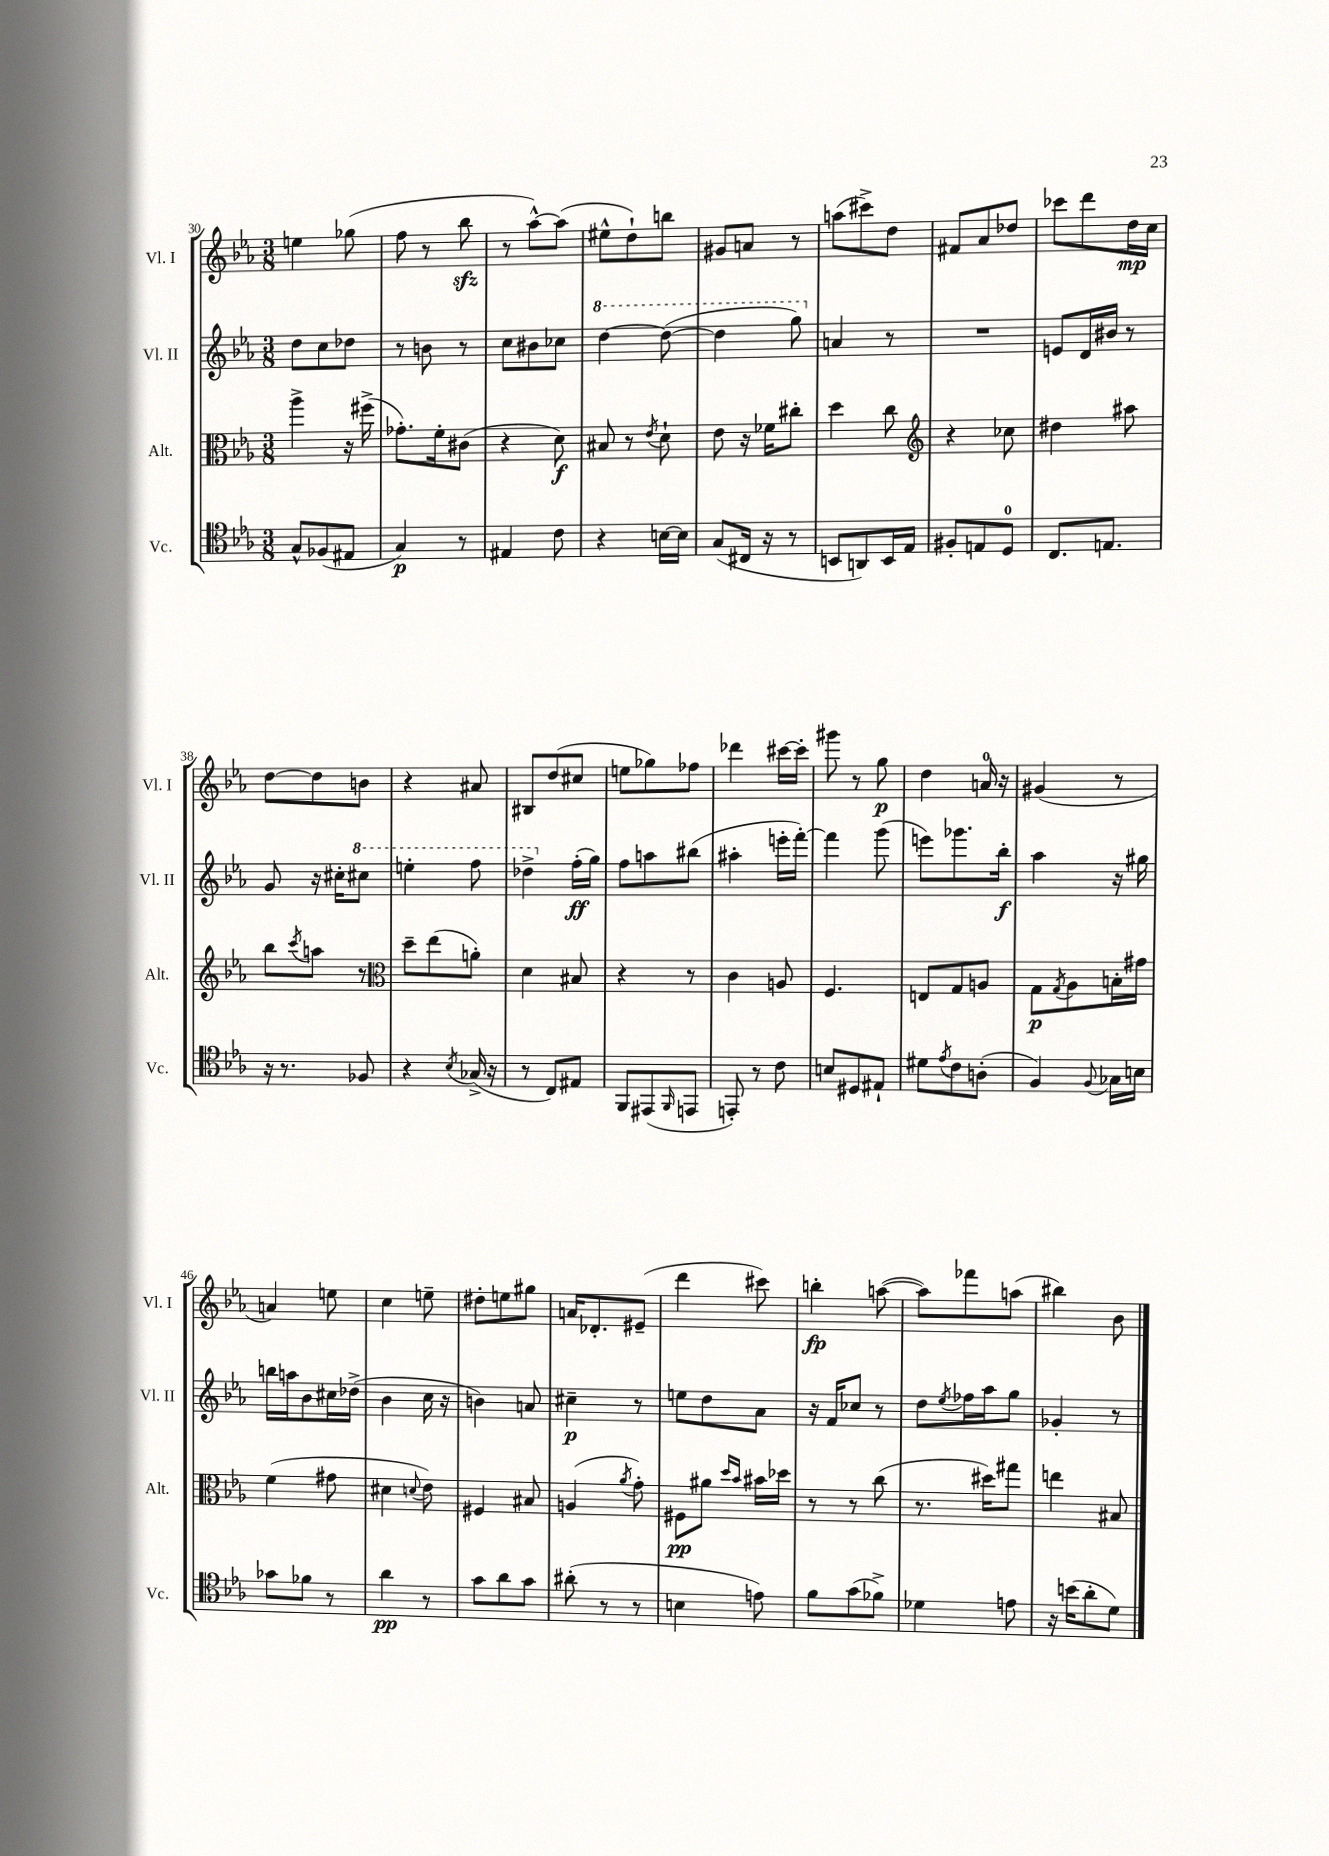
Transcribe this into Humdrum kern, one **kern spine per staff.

**kern	**kern	**kern	**kern
*staff4	*staff3	*staff2	*staff1
*clefC4	*clefC3	*clefG2	*clefG2
*k[b-e-a-]	*k[b-e-a-]	*k[b-e-a-]	*k[b-e-a-]
*M3/8	*M3/8	*M3/8	*M3/8
8G^^	4aa-^	8dd	4ee
(8F-	.	8cc	.
8E#	16r	8dd-	(8gg-
.	(16ff#^	.	.
=	=	=	=
4G)	8.g-')	8r	8ff
.	.	8b	8r
.	16f'	.	.
8r	(8c#	8r	8bb-
=	=	=	=
4E#	4r	8cc	8r
.	.	8b#	[8aa-^^)
8c	8d)	8cc-	(8aa-]
=	=	=	=
4r	8B#	[4ddd	8ee#^^
.	8r	.	8dd`)
.	8qe-	.	.
[16B	8d`	(8ddd_	8bb
16B]	.	.	.
=	=	=	=
(8G	8e-	4ddd]	8g#
16C#	16r	.	8a
16r	16f-	.	.
8r	8cc#'	8ggg)	8r
=	=	=	=
8BB	4dd	4a	(8aa
8AA)	.	.	8ccc#^)
16BB	8cc	8r	8dd
16E-	.	.	.
=	=	=	=
*	*clefG2	*	*
8F#'	4r	4.r	8f#
8E	.	.	8a-
8D	8cc-	.	8dd-
=	=	=	=
8.C	4dd#	8e	8ccc-
.	.	16d	8ddd
8.E	.	16b#	.
.	8aa#	8r	16dd
.	.	.	16cc
=	=	=	=
16r	8bb-	8g	[8dd
8.r	.	.	.
.	8qccc	.	.
.	8aa	16r	8dd]
.	.	16cc#'	.
8F-	8r	8ccc#	8b
=	=	=	=
*	*clefC3	*	*
4r	8dd~	4eee'	4r
.	(8ee-	.	.
8qB-	.	.	.
(16G-^	8a')	8fff	8a#
16r	.	.	.
=	=	=	=
8r	4d	4ddd-^	8B#
8C)	.	.	(8dd
8E#	8B#	(16ff'	8cc#
.	.	16gg)	.
=	=	=	=
8FF	4r	8ff	8ee
(8EE#	.	8aa	8gg-)
16qqFF	.	.	.
8EE	8r	(8bb#	8ff-
=	=	=	=
8EE')	4c	4aa#'	4ddd-
8r	.	.	.
8c	8A	16eee'	[16ccc#
.	.	[16fff')	16ccc#']
=	=	=	=
8B	4.F	4fff]	8ggg#
8D#	.	.	8r
8E#`	.	(8ggg	8gg
=	=	=	=
8d#	8E	8eee)	4dd
8qe-	.	.	.
8c	8G	8.ggg-	.
(8A'	8A	.	16a
.	.	16bb-'	16r
=	=	=	=
4F)	8G	4aa-	(4g#
.	8qG	.	.
.	8A-	.	.
8qqF	.	.	.
16G-	16B'	16r	8r
16B	16g#	16gg#	.
=	=	=	=
8g-	(4f	16bb	4a)
.	.	16aa	.
8f-	.	8b-	.
8r	8g#	16cc#	8ee
.	.	(16dd-^	.
=	=	=	=
4a-	4d#	4b-	4cc
.	8qqd	.	.
8r	8e-)	16cc	8ee~
.	.	16r	.
=	=	=	=
8g	4F#	4b)	8dd#'
8a-	.	.	8ee
8g	8B#	8a	8gg#
=	=	=	=
(8a#'	(4A	4cc#~	16a
.	.	.	8.d-'
8r	.	.	.
.	8qa-	.	.
8r	8g')	8r	(8e#~
=	=	=	=
4B	8F#	8ee	4ddd
.	8a#	8dd	.
.	16qqdd	.	.
.	16qqb-	.	.
8e)	16b#	8a-	8ccc#)
.	16dd-	.	.
=	=	=	=
8f	8r	16r	4bb'
.	.	16f	.
(8g	8r	8cc-	.
8f-^)	(8cc	8r	([8aa
=	=	=	=
4d-	8.r	8dd	8aa])
.	.	8qee-	.
.	.	16ff-	8fff-
.	16dd#)	16aa-	.
8e	8gg#	8gg	(8aa
=	=	=	=
16r	4ee	4g-'	4bb#)
(16b	.	.	.
8a-'	.	.	.
8d)	8B#	8r	8b-
==	==	==	==
*-	*-	*-	*-
